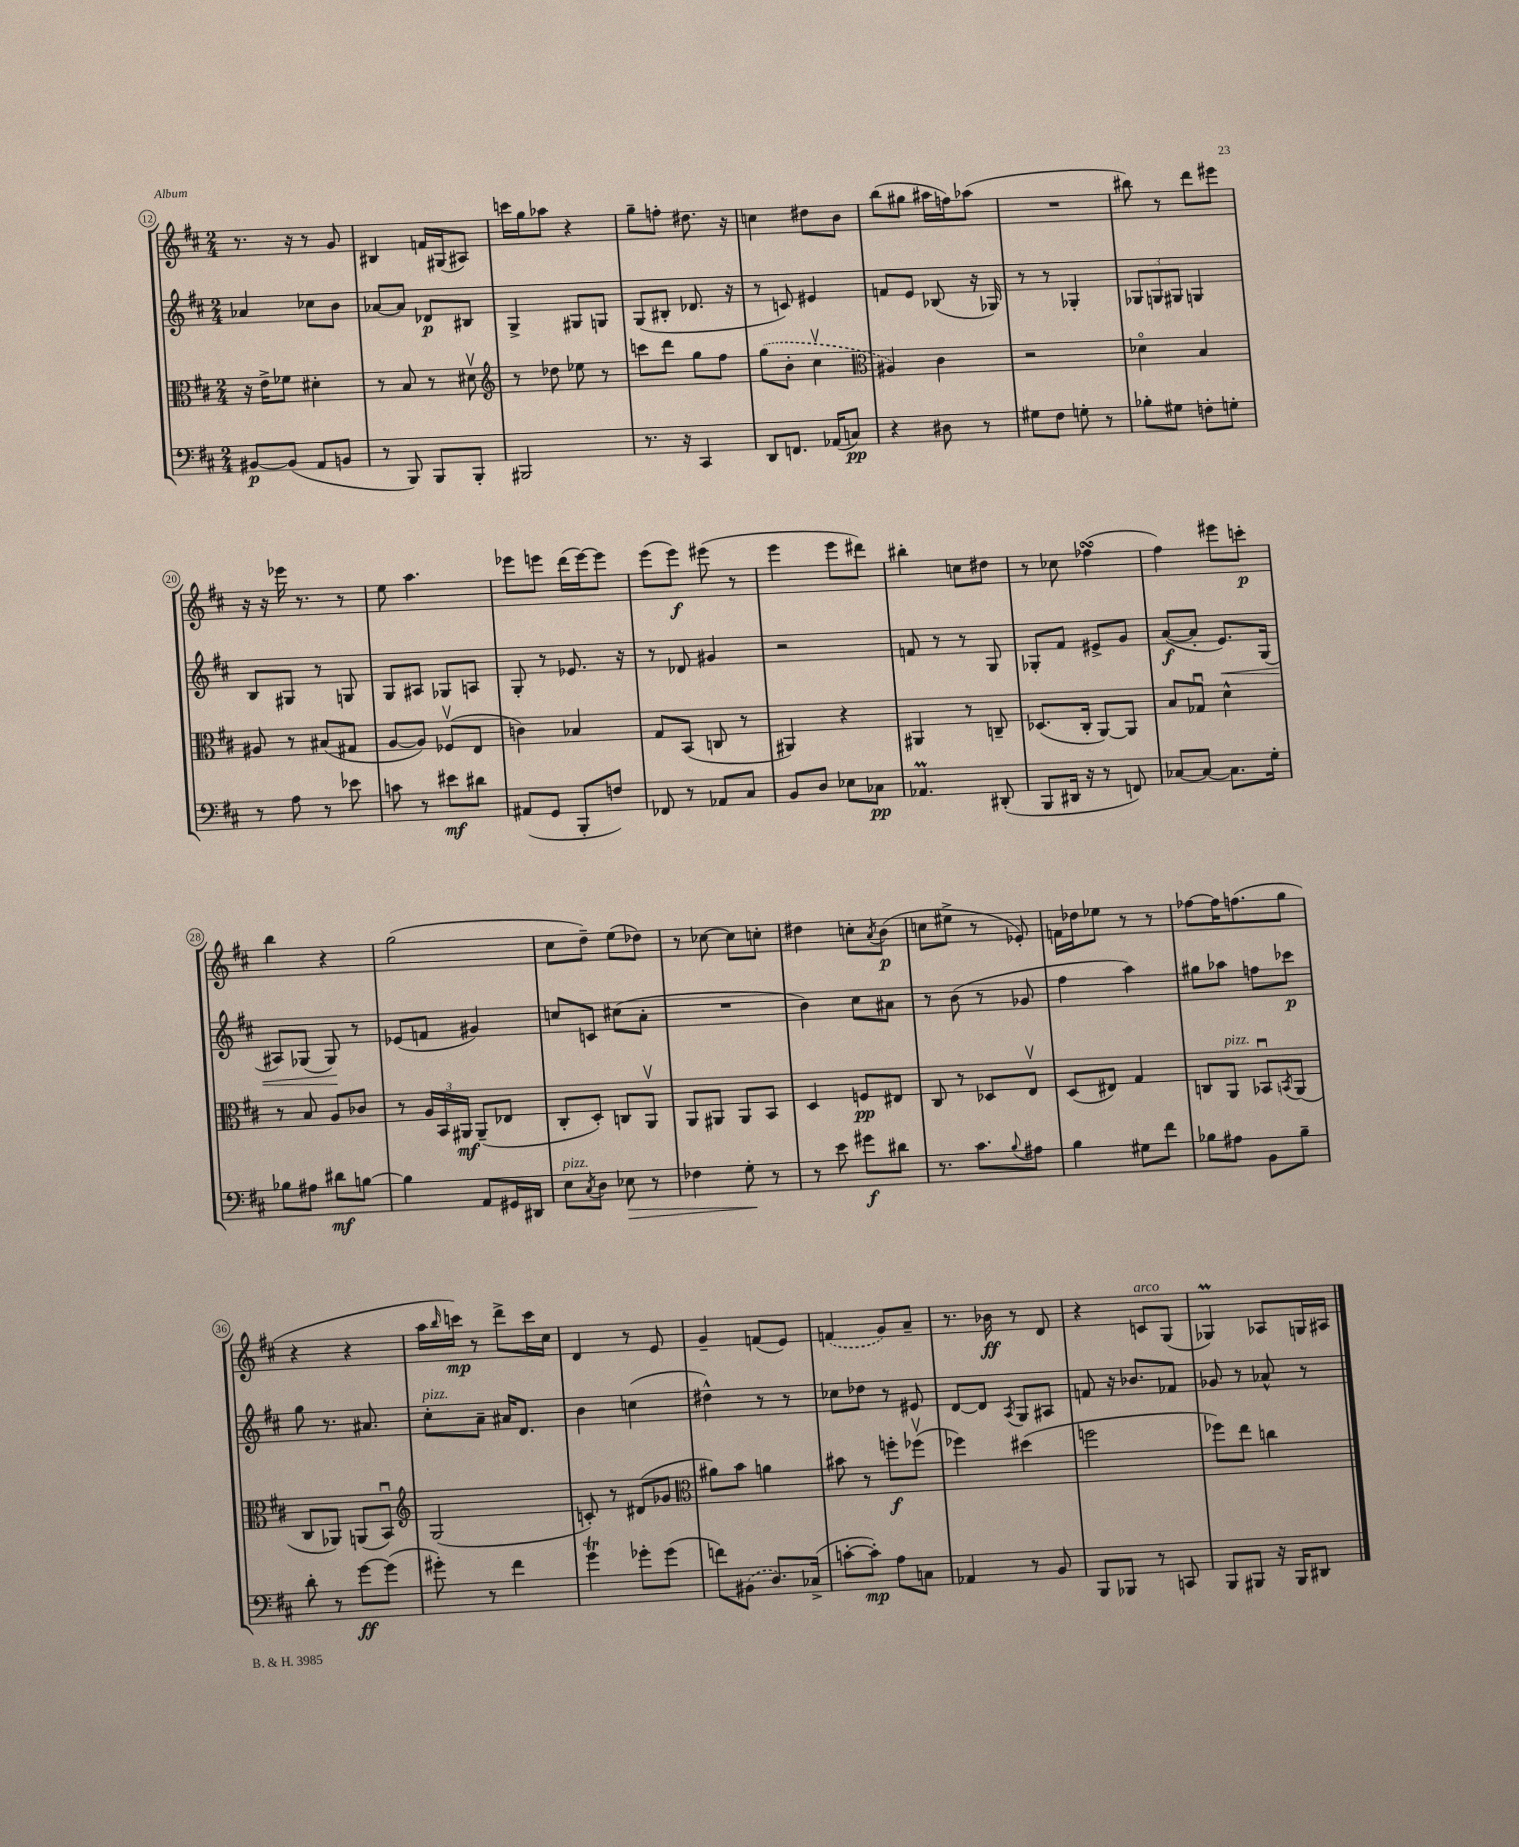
<<
\new StaffGroup <<
\new Staff = "s0" {
    \clef treble \key d \major \numericTimeSignature \time 2/4
    r8. r16 r8 g'8 |
    bis4 f'16 gis16( ais8) |
    c'''16 g''16 aes''8 r4 |
    g''8-- f''8-. dis''8. r16 |
    c''4 dis''8 b'8 |
    b''8( gis''8 ais''16 f''16) aes''8( |
    R2 |
    bis''8) r8 d'''8 eis'''8 |
    r16 r16 ees'''16 r8. r8 |
    e''8 a''4. |
    ees'''8 e'''8 d'''16( e'''16~) e'''8 |
    e'''8( e'''8\f) eis'''8( r8 |
    e'''4 e'''8 dis'''8) |
    bis''4-. c''8 dis''8 |
    r8 ces''8 fes''4\turn( |
    fis''4) eis'''8 c'''8-.\p |
    b''4 r4 |
    g''2( |
    cis''8 d''8--) e''8( des''8) |
    r8 ces''8~ ces''8 c''8-. |
    dis''4 c''8-. \acciaccatura { a'8 } b'8\p( |
    c''8 eis''8-> r8 ees'8-.) |
    f'16 des''16 ees''8 r8 r8 |
    fes''8~ fes''16 f''8.( g''8 |
    r4 r4 |
    a''16 \grace { b''16 } c'''16\mp) r8 d'''8-> c'''16 cis''16 |
    d'4 r8 e'8 |
    g'4-- f'8( e'8) |
    \once \slurDashed f'4( g'8) a'8-- |
    r8. bes'16\ff r8 d'8 |
    r4 c'8^\markup { \italic "arco" } g8( |
    ges4\prall) aes8 g16 ais16 \bar "|." |
}
\new Staff = "s1" {
    \clef treble \key d \major \numericTimeSignature \time 2/4
    aes'4 ces''8 b'8 |
    aes'8~ aes'8 des'8\p bis8 |
    g4-> gis8 g8 |
    g8( bis8-. des'8. r16 |
    r8 c'8) eis'4 |
    f'8 e'8 bes8( r16 ges16) |
    r8 r8 ges4-. |
    \tuplet 3/2 { ges8 g8 gis8 } g4 |
    b8 gis8 r8 g8 |
    g8 ais8 ges8 a8 |
    g8-. r8 ees'8. r16 |
    r8 des'8 gis'4 |
    r2 |
    f'8 r8 r8 g8 |
    ges8-. fis'8 eis'8-> g'8 |
    a'8~\f( a'8-. e'8.\<) g16( |
    ais8) ges8( ges8\!) r8 |
    ees'8( f'8 gis'4) |
    c''8 c'8 cis''8( a'8-. |
    R2 |
    b'4) cis''8 ais'8 |
    r8 b'8( r8 ges'8 |
    fis''4 a''4) |
    gis''8 aes''8 f''8 ces'''8\p |
    g''8 r8. ais'8. |
    cis''8-.^\markup { \italic "pizz." } a'8-- ais'16 d'8. |
    b'4 c''4( |
    dis''4-^) r8 r8 |
    ces''8 des''8 r8 eis'8 |
    d'8~ d'8 \acciaccatura { a8 } g8 ais8 |
    f'8 r16 bes'8. fes'8 |
    ges'8 r8 aes'8-^ r8 \bar "|." |
}
\new Staff = "s2" {
    \clef alto \key d \major \numericTimeSignature \time 2/4
    r16 e'16-> fes'8 dis'4-. |
    r8 b8 r8 dis'8\upbow |
    \clef treble r8 des''8 ees''8 r8 |
    c'''8 d'''8 g''8 fis''8 |
    \once \slurDashed g''8( b'8-. cis''4\upbow |
    \clef alto ais4) cis'4 |
    r2 |
    des'4\flageolet b4 |
    ais8 r8 bis8( gis8 |
    a8~ a8) fes8\upbow( e8 |
    c'4) bes4 |
    g8 b,8( c8 r8 |
    ais,4) r4 |
    ais,4 r8 c8-- |
    des8.( cis16-. a,8~) a,8 |
    b8 ges8\downbow d'4-^ |
    r8 b8 a8 ces'8 |
    r8 \tuplet 3/2 { a16 b,16 ais,16\mf } ais,8--( ees8 |
    cis8-. d8-.) c8 a,8\upbow |
    a,8 ais,8 ais,8 b,8 |
    d4 f8\pp eis8 |
    cis8 r8 des8 e8\upbow |
    d8( eis8) g4 |
    c8 a,8^\markup { \italic "pizz." } bes,8\downbow \acciaccatura { b,8 } a,8( |
    cis8 aes,8) a,8( b,8\downbow) |
    \clef treble g2( |
    c'8-.) r8 dis'8( ges'8 |
    \clef alto ais'8) b'8 a'4 |
    bis'8 r8 f''8-.\f fes''8\upbow( |
    fes''4) dis''4( |
    f''2 |
    fes''8) e''8 c''4 \bar "|." |
}
\new Staff = "s3" {
    \clef bass \key d \major \numericTimeSignature \time 2/4
    bis,8~\p bis,8( a,8 b,8 |
    r8 b,,8) b,,8 b,,8-. |
    bis,,2 |
    r8. r16 cis,4 |
    d,8 f,8. aes,16( c8\pp) |
    r4 dis8 r8 |
    gis8 fis8 g8-. r8 |
    bes8-. gis8 f8-. g8-. |
    r8 a8 r8 ees'8 |
    c'8 r8 eis'8\mf dis'8 |
    ais,8( g,8 b,,8-. f8) |
    fes,8 r8 aes,8 cis8 |
    b,8 d8 ees8 ces8\pp |
    aes,4.\prall dis,8-.( |
    b,,8 dis,16 r16 r8 f,8) |
    ces8~ ces8~ ces8. g16-. |
    bes8 ais8 dis'8\mf b8~ |
    b4 a,8 gis,16 dis,16 |
    e8^\markup { \italic "pizz." } \acciaccatura { cis8 } d8 ees8\> r8 |
    fes4 g8-.\! r8 |
    r8 e'8 gis'8\f dis'8 |
    r8. cis'8. \appoggiatura { b8 } ais8 |
    b4 gis8 fis'8 |
    bes8 ais8 b,8 bes8-- |
    d'8-. r8 g'8~\ff g'8( |
    gis'8-.) r8 fis'4 |
    g'4\trill ges'8-. ges'8( |
    f'8) \once \slurDashed bis,8( d8.) ces16->( |
    c'8~-. c'8-.\mp) a8 c8 |
    aes,4 r8 b,8 |
    b,,8 bes,,8 r8 c,8 |
    b,,8 bis,,8 r16 bis,,16 dis,8 \bar "|." |
}
>>
>>
\layout { \context { \Score currentBarNumber = #12 \override BarNumber.stencil = #(make-stencil-circler 0.1 0.3 ly:text-interface::print) } }
